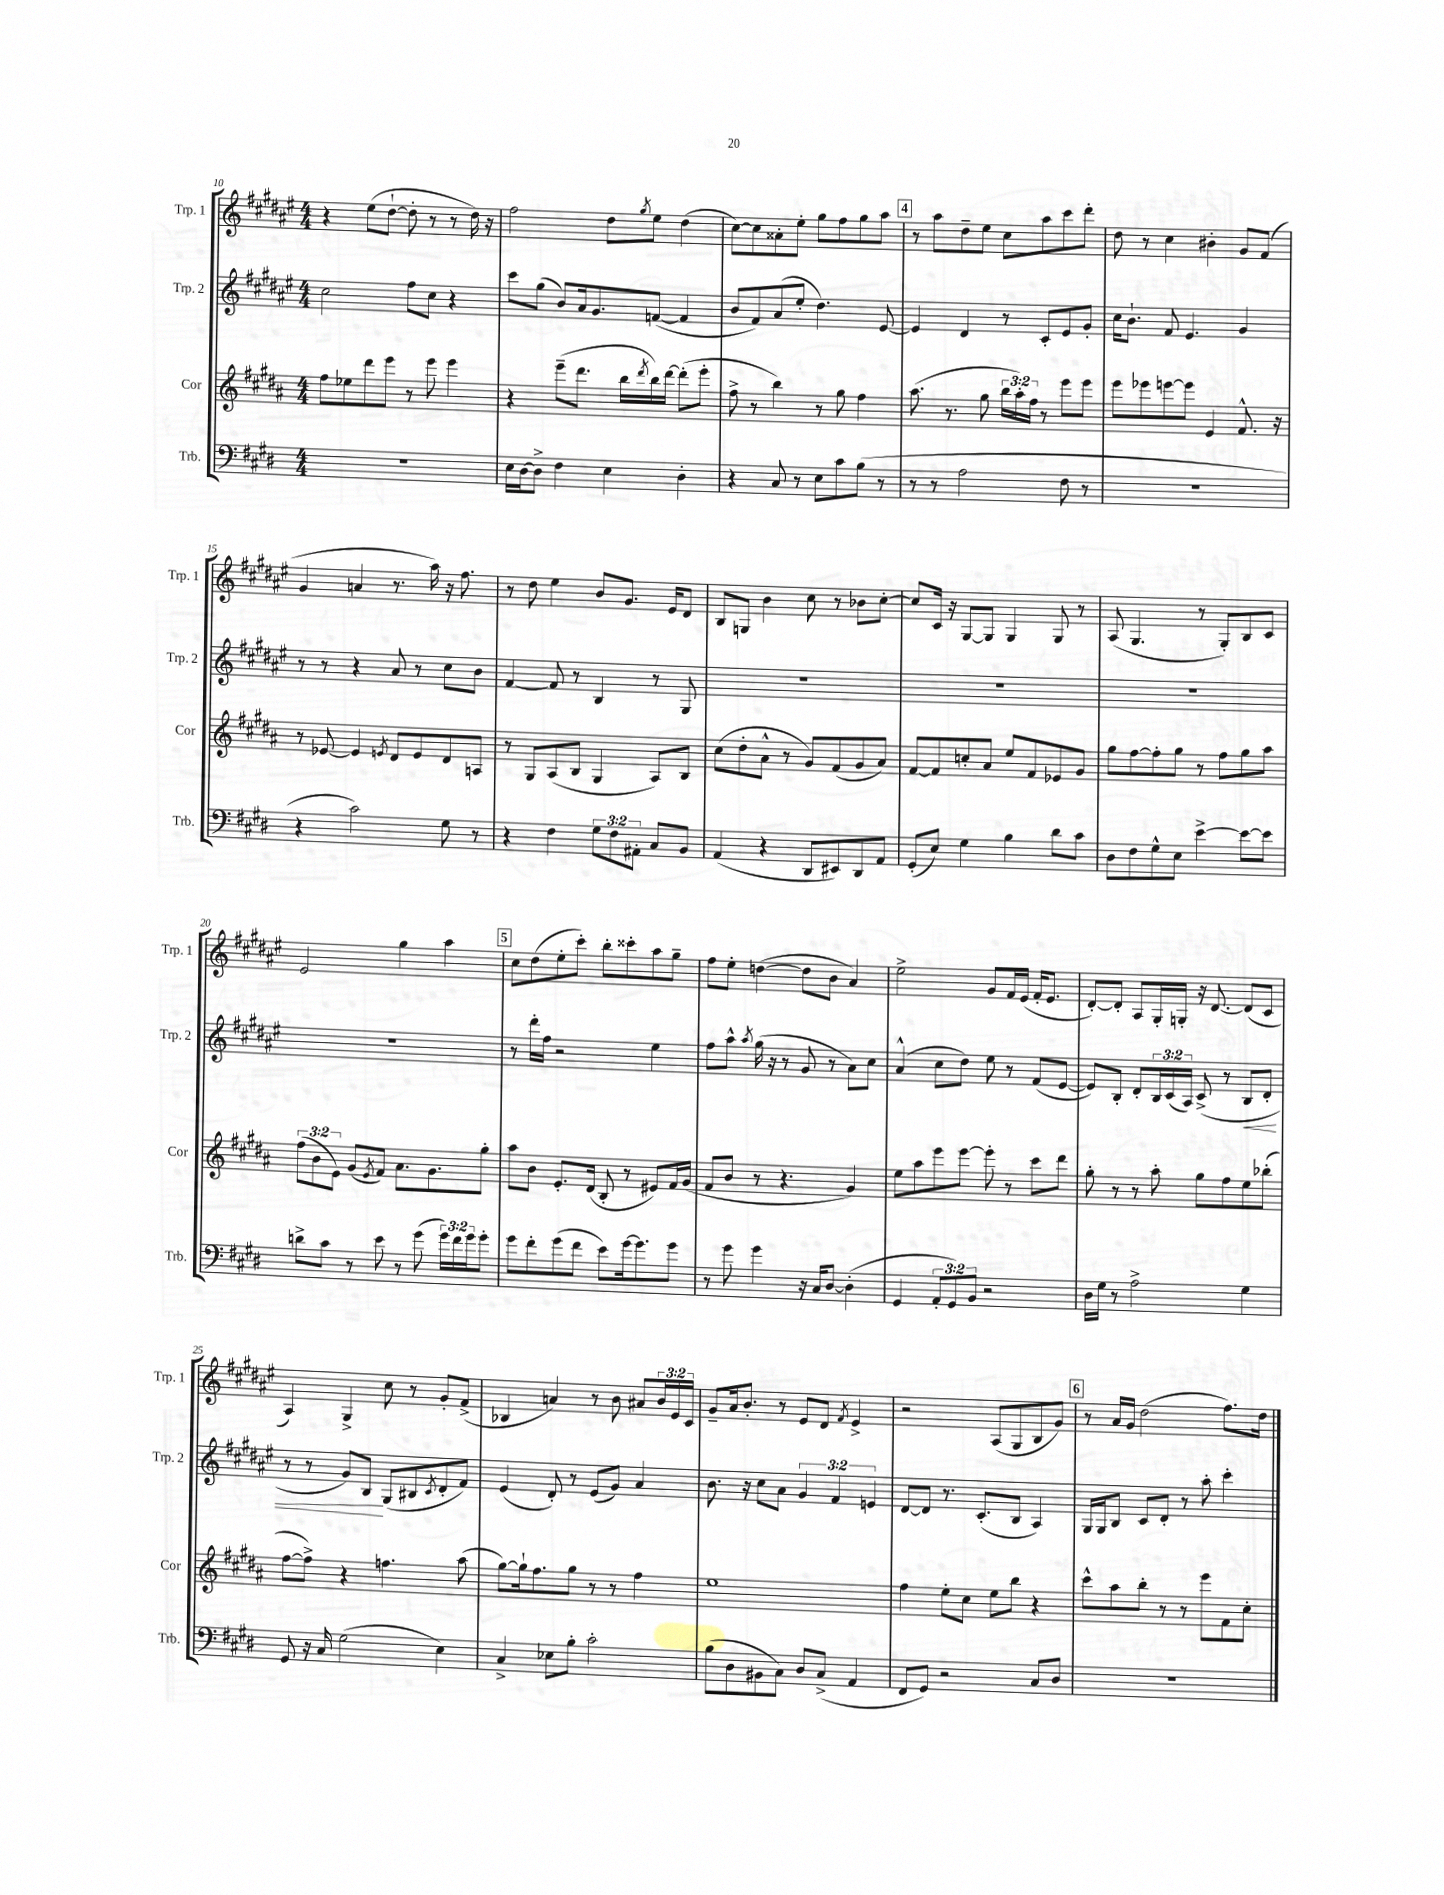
<<
\new StaffGroup <<
\new Staff = "s0" \with { instrumentName = "Trp. 1" shortInstrumentName = "Trp. 1" } {
    \clef treble \key fis \major \numericTimeSignature \time 4/4 \override Staff.TupletNumber.text = #tuplet-number::calc-fraction-text
    r4 eis''8( dis''8~-! dis''8-. r8 r8 dis''16) r16 |
    fis''2 dis''8 \acciaccatura { gis''8 } eis''8 dis''4( |
    cis''8~) cis''8 aisis'8-. eis''8-. gis''8 fis''8 gis''8 ais''8 |
    \mark \markup { \box "4" } r8 ais''8 dis''8-- eis''8 cis''8 ais''8 cis'''8 dis'''8-. |
    dis''8 r8 cis''4 bis'4-. gis'8 fis'8( |
    gis'4 a'4 r8. ais''16) r16 fis''8. |
    r8 dis''8 eis''4 b'8 gis'8. eis'16 dis'8 |
    b8 g8 b'4 cis''8 r8 bes'8 cis''8~-. |
    cis''8 cis'16 r16 gis8~ gis8 gis4 gis8 r8 |
    ais8( gis4. r8 gis8-.) b8 cis'8 |
    eis'2 gis''4 ais''4 |
    \mark \markup { \box "5" } cis''8 dis''8( eis''8-. cis'''8-.) b''8-. cisis'''8-. ais''8 gis''8-- |
    fis''8 eis''8-. d''4~( d''8 b'8 ais'4) |
    eis''2-> gis'8 fis'16 eis'16( fis'16-. eis'8. |
    dis'8~-.) dis'8-. ais8 gis16-. g16-. r16 dis'8.~ dis'8( cis'8 |
    ais4) gis4-> cis''8 r8 gis'8-. fis'8->( |
    bes4 a'4) r8 b'8 ais'8 \tuplet 3/2 { b'16 eis'16 cis'16 } |
    gis'8-- ais'16 b'8.-. r8 eis'8 dis'8 \acciaccatura { fis'8 } eis'4-> |
    r2 ais8( gis8 b8 gis'8) |
    \mark \markup { \box "6" } r8 ais'16 gis'16 dis''2( fis''8.) dis''16 \bar "|." |
}
\new Staff = "s1" \with { instrumentName = "Trp. 2" shortInstrumentName = "Trp. 2" } {
    \clef treble \key fis \major \numericTimeSignature \time 4/4 \override Staff.TupletNumber.text = #tuplet-number::calc-fraction-text
    cis''2 fis''8 cis''8 r4 |
    cis'''8 gis''8( b'8) ais'16 gis'8. f'8~( f'4 |
    b'8 fis'8) ais'8( eis''8-. dis''4.) eis'8~ |
    \mark \markup { \box "4" } eis'4 dis'4 r8 cis'8-. eis'8 gis'8-. |
    cis''16 b'8.-! fis'8 eis'4. gis'4 |
    r8 r8 r4 ais'8 r8 cis''8 b'8 |
    fis'4~ fis'8 r8 b4 r8 gis8 |
    R1 |
    R1 |
    R1 |
    R1 |
    \mark \markup { \box "5" } r8 dis'''16-. fis''16 r2 eis''4 |
    fis''8 ais''8-^ \acciaccatura { ais''8 } gis''16( r16 r8 gis'8 r8 ais'8) cis''8 |
    ais'4-^( cis''8 dis''8) eis''8 r8 fis'8( eis'8~ |
    eis'8) b8-. dis'8-. \tuplet 3/2 { b16 cis'16( ais16) } cis'8->( r8 b8\< dis'8-. |
    r8 r8 gis'8) b8\! gis8( bis8 \acciaccatura { cis'8 } dis'8-. fis'8) |
    eis'4( dis'8-.) r8 eis'8( gis'8) ais'4 |
    b'8. r16 cis''8 ais'8 \tuplet 3/2 { gis'4 fis'4 e'4 } |
    dis'8~ dis'8 r8. cis'8.-.( b8 ais4) |
    \mark \markup { \box "6" } gis16 gis16 b8 cis'8 dis'8-. r8 ais''8-. cis'''4-. \bar "|." |
}
\new Staff = "s2" \with { instrumentName = "Cor" shortInstrumentName = "Cor" } {
    \clef treble \key b \major \numericTimeSignature \time 4/4 \override Staff.TupletNumber.text = #tuplet-number::calc-fraction-text
    fis''8 ees''8 dis'''8 e'''8 r8 e'''8 e'''4 |
    r4 e'''8--( dis'''8. b''16 \acciaccatura { dis'''8 } b''16) dis'''16~ dis'''8-.( e'''8-. |
    fis''8-> r8 b''4) r8 gis''8 fis''4 |
    \mark \markup { \box "4" } ais''8.( r8. gis''8 \tuplet 3/2 { b''16 ais''16-.) fis''16 } r8 e'''8 e'''8 |
    e'''8 ees'''8 e'''8~ e'''8 e'4 fis'8.-^ r16 |
    r8 ees'8~ ees'4 \acciaccatura { e'8 } dis'8 e'8 dis'8 a8 |
    r8 gis8 ais8( b8 gis4 ais8) b8 |
    cis''8( dis''8-. ais'8-^ r8 gis'8) fis'8( gis'8 ais'8) |
    fis'8~ fis'8 c''8-. ais'8 e''8 fis'8 ees'8 gis'8 |
    gis''8 fis''8~ fis''8-. gis''8 r8 fis''8 gis''8 ais''8 |
    \tuplet 3/2 { fis''8( b'8 e'8) } gis'8( \acciaccatura { e'8 } fis'8) ais'8. gis'8. gis''8-. |
    \mark \markup { \box "5" } ais''8 b'8 e'8.-. dis'16( b8-. r8 eis'8) fis'16 gis'16( |
    fis'8 b'8 r8 r4. gis'4) |
    e''8 ais''8 e'''8 e'''8~ e'''8-. r8 cis'''8 dis'''8 |
    gis''8-. r8 r8 ais''8-. gis''8 fis''8 e''8 bes''8-.( |
    fis''8~ fis''8->) r4 f''4. ais''8( |
    gis''8~) gis''16-! fis''8. gis''8 r8 r8 fis''4 |
    e''1 |
    fis''4 e''8-. cis''8 e''8 b''8 r4 |
    \mark \markup { \box "6" } cis'''8-^ ais''8 b''8-. r8 r8 e'''8 fis'8 cis''8-. \bar "|." |
}
\new Staff = "s3" \with { instrumentName = "Trb." shortInstrumentName = "Trb." } {
    \clef bass \key e \major \numericTimeSignature \time 4/4 \override Staff.TupletNumber.text = #tuplet-number::calc-fraction-text
    R1 |
    e16 dis16~ dis8-> fis4 e4 dis4-. |
    r4 cis8 r8 e8 cis'8 b8( r8 |
    \mark \markup { \box "4" } r8 r8 a2 fis8 r8 |
    R1 |
    r4 cis'2) gis8 r8 |
    r4 fis4 \tuplet 3/2 { gis8 fis8 ais,8-. } cis8 b,8 |
    a,4( r4 dis,8 eis,8) dis,8 a,8 |
    gis,8-.( e8) gis4 b4 dis'8 cis'8 |
    dis8 fis8 gis8-^ e8 e'4~-> e'8~ e'8 |
    d'8-> cis'8 r8 e'8 r8 gis'8( \tuplet 3/2 { gis'16) fis'16 gis'16 } gis'8-. |
    \mark \markup { \box "5" } gis'8 fis'8-. gis'8( fis'8 e'8) gis'16~ gis'8. gis'8 |
    r8 gis'8 gis'4 r16 cis16 dis8~ dis4-.( |
    gis,4 \tuplet 3/2 { a,8-. gis,8) b,8 } r2 |
    dis16 gis16 r8 a2-> gis4 |
    gis,8 r16 cis16 gis2( e4) |
    cis4-> ees8 b8-. cis'2-. |
    b8( dis8 bis,8 cis8) dis8 cis8->( a,4 |
    fis,8 gis,8) r2 cis8 dis8 |
    \mark \markup { \box "6" } R1 \bar "|." |
}
>>
>>
\layout { \context { \Score currentBarNumber = #10 } }
